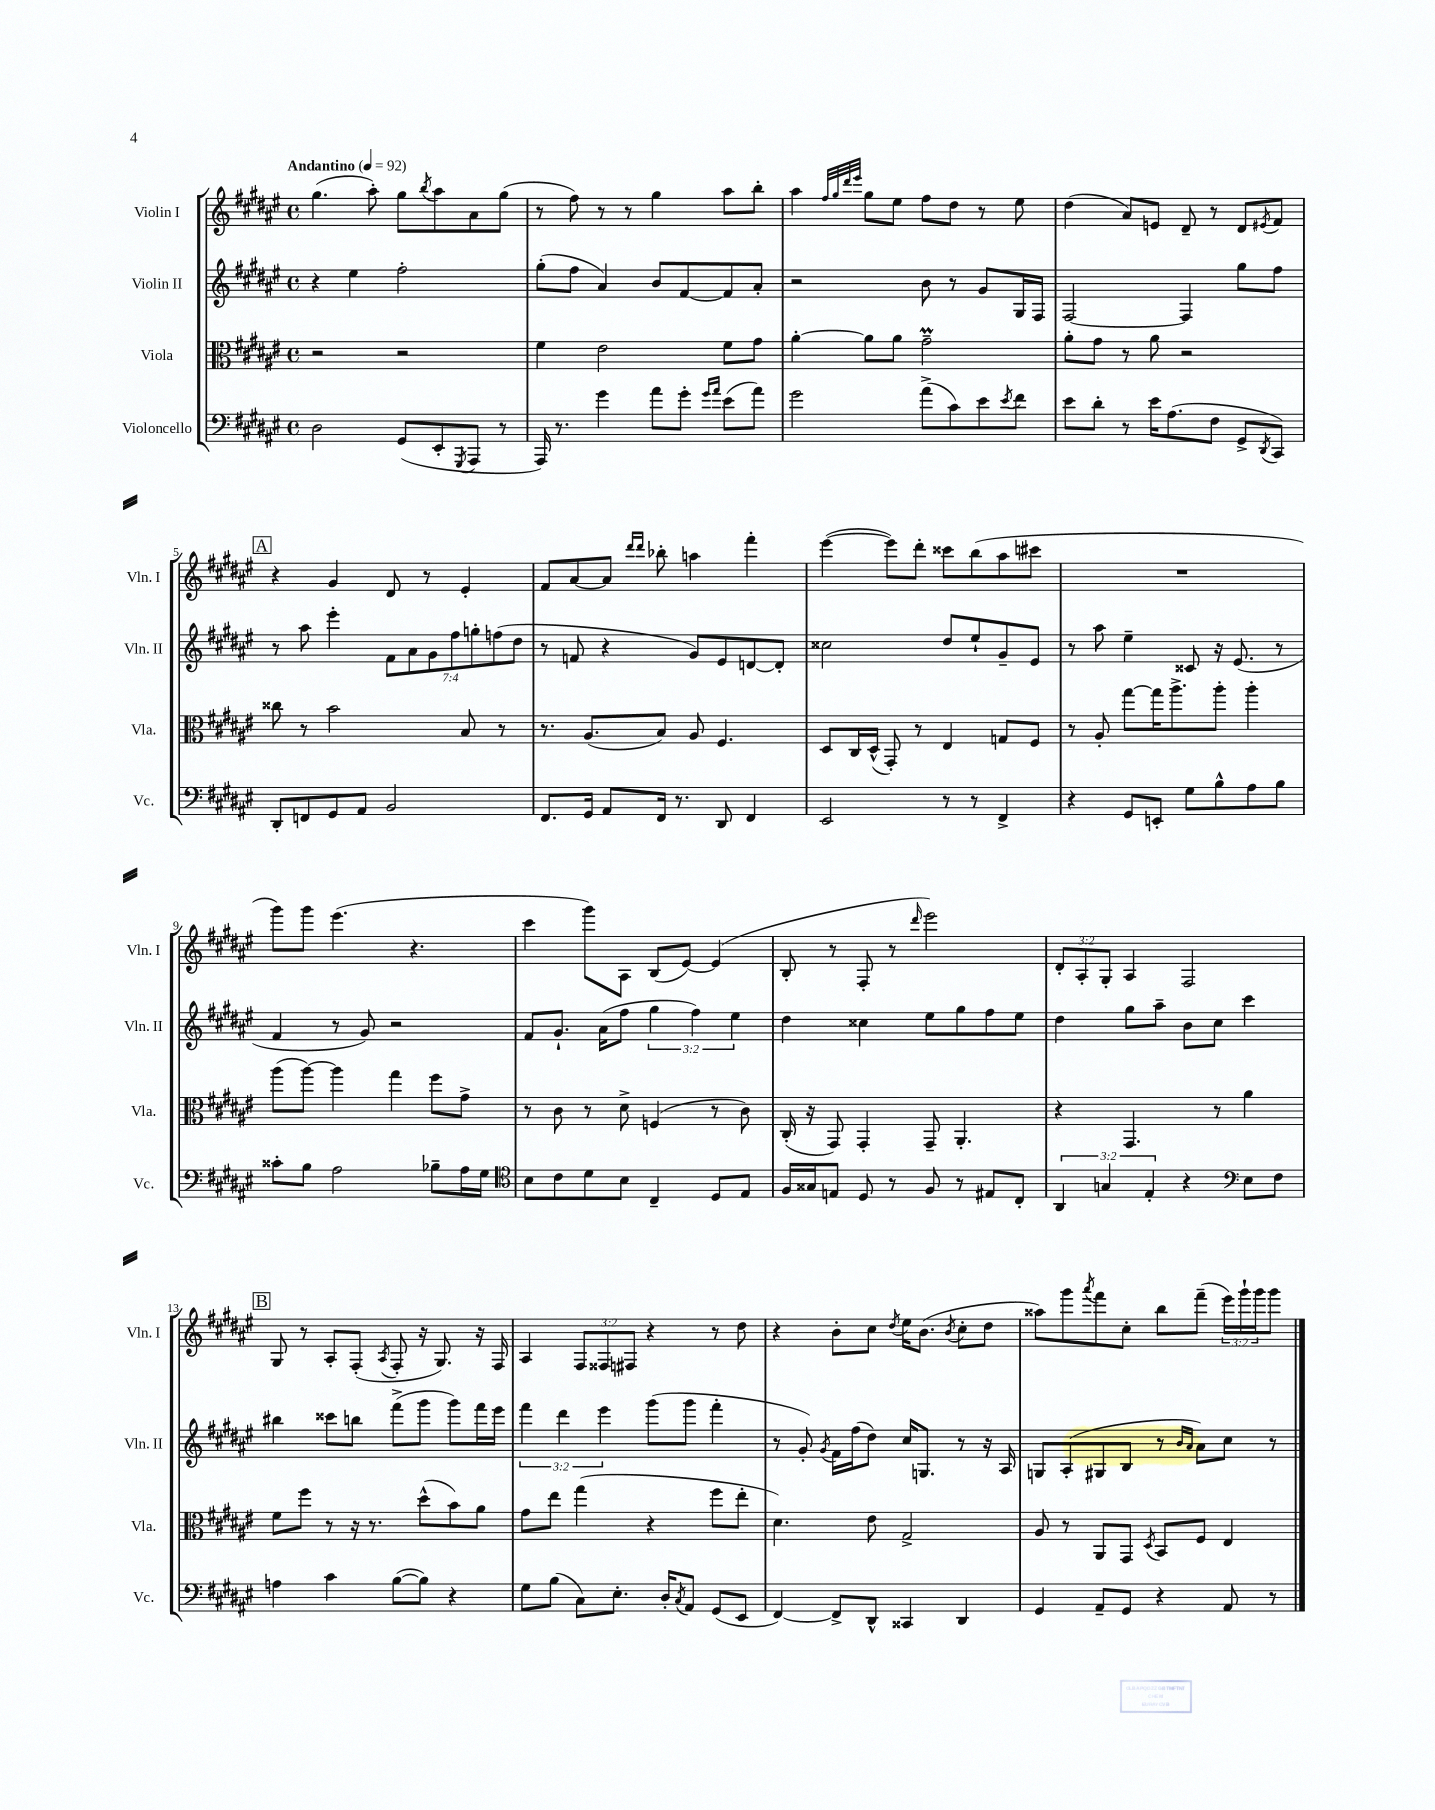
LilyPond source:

<<
\new StaffGroup <<
\new Staff = "s0" \with { instrumentName = "Violin I" shortInstrumentName = "Vln. I" } {
    \clef treble \key fis \major \defaultTimeSignature \time 4/4 \override Staff.TupletNumber.text = #tuplet-number::calc-fraction-text \tempo "Andantino" 4 = 92
    gis''4.( ais''8-.) gis''8 \acciaccatura { b''8 } ais''8 ais'8 gis''8( |
    r8 fis''8) r8 r8 gis''4 ais''8 b''8-. |
    ais''4 \grace { fis''32 gis''32 dis'''32 eis'''32 } gis''8 eis''8 fis''8 dis''8 r8 eis''8 |
    dis''4( ais'8) e'8 dis'8-- r8 dis'8 \acciaccatura { eis'8 } fis'8 |
    \mark \markup { \box "A" } r4 gis'4 dis'8 r8 eis'4-. |
    fis'8 ais'8~ ais'8 \grace { dis'''16 dis'''16 } bes''8-. a''4 fis'''4-. |
    eis'''4~( eis'''8) dis'''8-. cisis'''8 b''8( ais''8 cis'''8 |
    R1 |
    gis'''8) gis'''8 eis'''4.( r4. |
    cis'''4 gis'''8) ais8 b8( eis'8~) eis'4( |
    b8-. r8 fis8-. r8 \grace { dis'''16 } eis'''2) |
    \tuplet 3/2 { dis'8-. ais8-. gis8-. } ais4 fis2 |
    \mark \markup { \box "B" } gis8 r8 ais8-. fis8-.( \acciaccatura { ais8 } fis8-. r16 gis8.) r16 fis16 |
    ais4 \tuplet 3/2 { fis8 fisis8 fis8 } r4 r8 dis''8 |
    r4 b'8-. cis''8 \acciaccatura { dis''8 } eis''16 b'8.( \acciaccatura { b'8 } cis''8-. dis''8 |
    aisis''8) gis'''8 \acciaccatura { ais'''8 } fis'''8 cis''8-. b''8 fis'''8--( \tuplet 3/2 { eis'''16) gis'''16-! gis'''16 } gis'''8 \bar "|." |
}
\new Staff = "s1" \with { instrumentName = "Violin II" shortInstrumentName = "Vln. II" } {
    \clef treble \key fis \major \defaultTimeSignature \time 4/4 \override Staff.TupletNumber.text = #tuplet-number::calc-fraction-text
    r4 eis''4 fis''2-. |
    gis''8-.( fis''8 ais'4) b'8 fis'8~ fis'8 ais'8-. |
    r2 b'8 r8 gis'8 gis16 fis16 |
    fis2~ fis4 gis''8 fis''8 |
    \mark \markup { \box "A" } r8 ais''8 eis'''4-. \tuplet 7/4 { fis'8 ais'8 gis'8 fis''8 g''8-. f''8( dis''8 } |
    r8 f'8 r4 gis'8) eis'8 d'8~ d'8-. |
    cisis''2 dis''8 eis''8-! gis'8-- eis'8 |
    r8 ais''8 eis''4-- cisis'8 r16 eis'8.( r8 |
    fis'4 r8 gis'8) r2 |
    fis'8 gis'8.-! ais'16( fis''8 \tuplet 3/2 { gis''4 fis''4) eis''4 } |
    dis''4 cisis''4 eis''8 gis''8 fis''8 eis''8 |
    dis''4 gis''8 ais''8-- b'8 cis''8 cis'''4 |
    \mark \markup { \box "B" } bis''4 cisis'''8 b''8 fis'''8->( gis'''8 gis'''8) fis'''16 eis'''16 |
    \tuplet 3/2 { fis'''4 dis'''4 eis'''4 } gis'''8( gis'''8 fis'''4-. |
    r8 gis'8-.) \acciaccatura { gis'8 } fis'16 fis''16( dis''8) cis''16 g8. r8 r16 ais16 |
    g8 ais8-.( gis8 b8 r8 \grace { b'16 ais'16 } ais'8) cis''8 r8 \bar "|." |
}
\new Staff = "s2" \with { instrumentName = "Viola" shortInstrumentName = "Vla." } {
    \clef alto \key fis \major \defaultTimeSignature \time 4/4
    r2 r2 |
    fis'4 eis'2 fis'8 gis'8 |
    ais'4~-. ais'8 ais'8 gis'2--\prall |
    ais'8-. gis'8 r8 ais'8 r2 |
    \mark \markup { \box "A" } cisis''8 r8 b'2 b8 r8 |
    r8. ais8.( b8) ais8 fis4. |
    dis8 cis16 dis16-^( gis,8-.) r8 eis4 g8 fis8 |
    r8 ais8-. gis''8~ gis''16 ais''8.-> ais''8-. ais''4-. |
    ais''8( ais''8~) ais''4 gis''4 fis''8 gis'8-> |
    r8 cis'8 r8 dis'8-> f4( r8 cis'8) |
    cis16-.( r16 gis,8) gis,4-. gis,8-- ais,4.-. |
    r4 gis,4. r8 ais'4 |
    \mark \markup { \box "B" } fis'8 fis''8 r8 r16 r8. dis''8-^( b'8) ais'8 |
    gis'8 eis''8 gis''4( r4 fis''8 eis''8-. |
    dis'4.) eis'8 gis2-> |
    ais8 r8 ais,8 gis,8 \acciaccatura { dis8 } b,8 fis8 eis4 \bar "|." |
}
\new Staff = "s3" \with { instrumentName = "Violoncello" shortInstrumentName = "Vc." } {
    \clef bass \key fis \major \defaultTimeSignature \time 4/4 \override Staff.TupletNumber.text = #tuplet-number::calc-fraction-text
    dis2 gis,8( eis,8-. \acciaccatura { gis,,8 } ais,,8 r8 |
    ais,,16) r8. gis'4 ais'8 gis'8-. \grace { gis'16 ais'16 } eis'8( ais'8) |
    gis'2 ais'8->( cis'8) eis'8 \acciaccatura { eis'8 } fis'8 |
    eis'8 dis'8-. r8 eis'16 ais8.( fis8 gis,8-> \acciaccatura { dis,8 } cis,8) |
    \mark \markup { \box "A" } dis,8-. f,8 gis,8 ais,8 b,2 |
    fis,8. gis,16 ais,8 fis,16 r8. dis,8 fis,4 |
    eis,2 r8 r8 fis,4-> |
    r4 gis,8 e,8-. gis8 b8-^ ais8 b8 |
    cisis'8-. b8 ais2 bes8-- ais16 gis16 |
    \clef tenor b8 cis'8 dis'8 b8 cis4-- dis8 eis8 |
    fis16 gisis16 e8 dis8 r8 fis8 r8 eis8 cis8-. |
    \tuplet 3/2 { ais,4 g4 eis4-. } r4 \clef bass eis8 fis8 |
    \mark \markup { \box "B" } a4 cis'4 b8~( b8) r4 |
    gis8 b8( cis8) eis8.-. dis16-. \acciaccatura { cis8 } ais,8 gis,8( eis,8 |
    fis,4~) fis,8-> dis,8-^ cisis,4 dis,4 |
    gis,4 ais,8-- gis,8 r4 ais,8 r8 \bar "|." |
}
>>
>>
